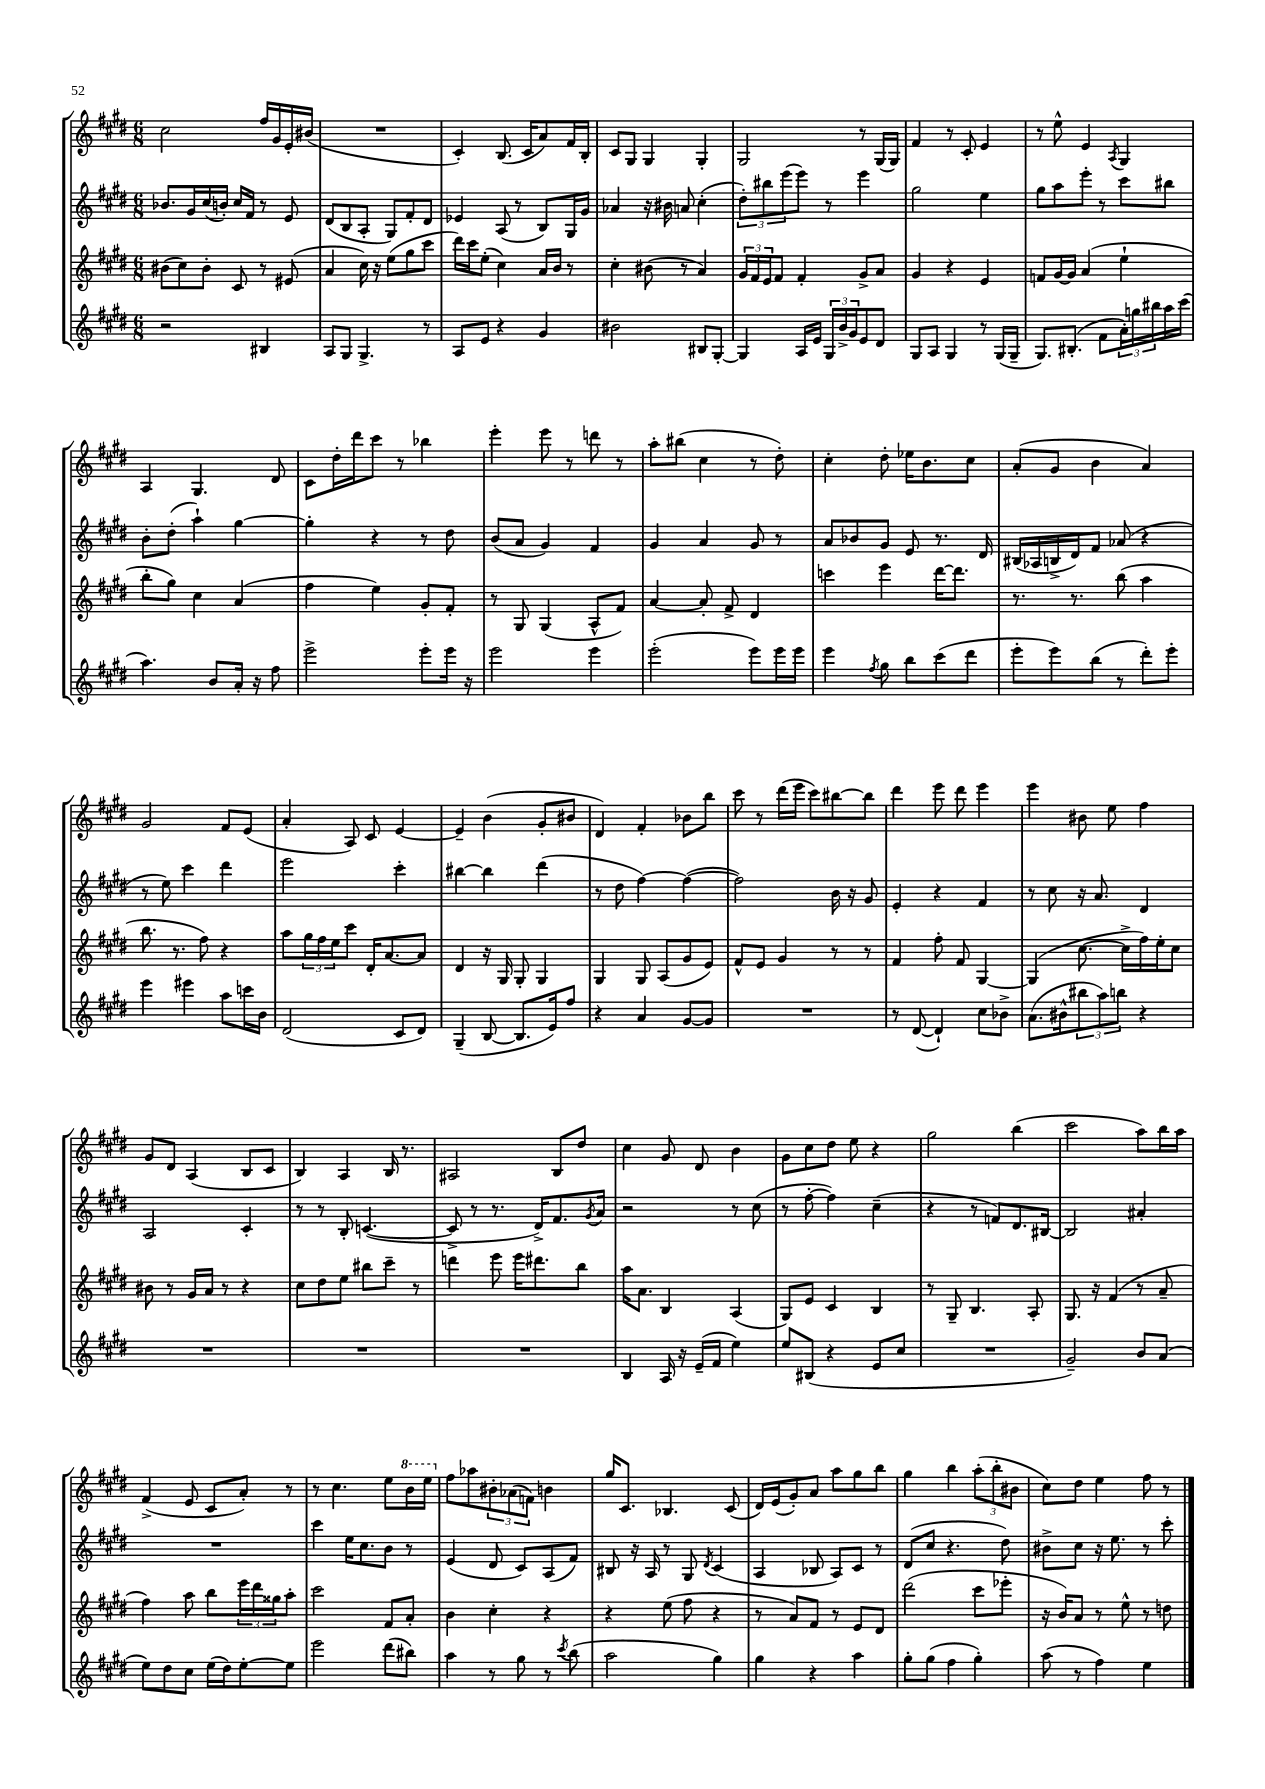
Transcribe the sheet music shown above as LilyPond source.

<<
\new StaffGroup <<
\new Staff = "s0" {
    \clef treble \key e \major \numericTimeSignature \time 6/8
    cis''2 fis''16 gis'16 e'16-. bis'16( |
    R2. |
    cis'4-.) b8.( cis'16 a'8) fis'16 b16-. |
    cis'8 gis8 gis4 gis4-. |
    gis2 r8 gis16( gis16) |
    fis'4 r8 cis'8-. e'4 |
    r8 e''8-^ e'4 \acciaccatura { a8 } gis4 |
    a4 gis4. dis'8 |
    cis'8 dis''16-. dis'''16 cis'''8 r8 bes''4 |
    e'''4-. e'''8 r8 d'''8 r8 |
    a''8-. bis''8( cis''4 r8 dis''8-.) |
    cis''4-. dis''8-. ees''16 b'8. cis''8 |
    a'8-.( gis'8 b'4 a'4) |
    gis'2 fis'8 e'8( |
    a'4-. a8) cis'8 e'4~ |
    e'4-- b'4( gis'8-. bis'8 |
    dis'4) fis'4-. bes'8 b''8 |
    cis'''8 r8 dis'''16( e'''16 cis'''8) bis''8~ bis''8 |
    dis'''4 e'''8 dis'''8 e'''4 |
    e'''4 bis'8 e''8 fis''4 |
    gis'8 dis'8 a4( b8 cis'8 |
    b4) a4 b16 r8. |
    ais2 b8 dis''8 |
    cis''4 gis'8 dis'8 b'4 |
    gis'8 cis''8 dis''8 e''8 r4 |
    gis''2 b''4( |
    cis'''2 a''8) b''16 a''16 |
    fis'4->( e'8 cis'8 a'8-.) r8 |
    r8 cis''4. e''8 \ottava #1 b''16 e'''16 \ottava #0 |
    fis''8 aes''8 \tuplet 3/2 { bis'8-. aes'8( f'8) } b'4 |
    gis''16 cis'8. bes4. cis'8( |
    dis'16) e'16( gis'8-.) a'8 a''8 gis''8 b''8 |
    gis''4 b''4 \tuplet 3/2 { a''8-.( b''8-. bis'8 } |
    cis''8) dis''8 e''4 fis''8 r8 \bar "|." |
}
\new Staff = "s1" {
    \clef treble \key e \major \numericTimeSignature \time 6/8
    bes'8. gis'16 cis''16( b'16-.) cis''16 fis'16 r8 e'8 |
    dis'8( b8 a8-. gis8) fis'8-. dis'8 |
    ees'4 a8( r8 b8) gis16 gis'16 |
    aes'4 r16 bis'16 a'8 cis''4-.( |
    \tuplet 3/2 { dis''8-.) bis''8 e'''8( } e'''8) r8 e'''4 |
    gis''2 e''4 |
    gis''8 a''8 e'''8-. r8 cis'''8 bis''8 |
    b'8-. dis''8-.( a''4-!) gis''4~ |
    gis''4-. r4 r8 dis''8 |
    b'8( a'8 gis'4) fis'4 |
    gis'4 a'4 gis'8 r8 |
    a'8 bes'8 gis'8 e'8 r8. dis'16 |
    bis16( aes16 b16-> dis'16) fis'8 aes'8( r4 |
    r8 e''8) cis'''4 dis'''4 |
    e'''2 cis'''4-. |
    bis''4~ bis''4 dis'''4( |
    r8 dis''8 fis''4~) fis''4~( |
    fis''2) b'16 r16 gis'8 |
    e'4-. r4 fis'4 |
    r8 cis''8 r16 a'8. dis'4 |
    a2 cis'4-. |
    r8 r8 b8-. c'4.~( |
    c'8-> r8 r8. dis'16->) fis'8. \acciaccatura { gis'8 } a'16 |
    r2 r8 cis''8( |
    r8 fis''8~-. fis''4) cis''4--( |
    r4 r8 f'8) dis'8. bis16~ |
    bis2 ais'4-. |
    R2. |
    cis'''4 e''16 cis''8. b'8 r8 |
    e'4( dis'8 cis'8) a8( fis'8) |
    bis8 r16 a16 r8 gis8 \acciaccatura { dis'8 } cis'4( |
    a4 bes8 a8) cis'8 r8 |
    dis'8( cis''8 r4. dis''8) |
    bis'8-> cis''8 r16 e''8. r8 cis'''8-. \bar "|." |
}
\new Staff = "s2" {
    \clef treble \key e \major \numericTimeSignature \time 6/8
    bis'8( cis''8) bis'8-. cis'8 r8 eis'8( |
    a'4 cis''16) r16 e''8( gis''8 cis'''8 |
    dis'''16) cis'''16 e''8-.( cis''4) a'16 b'16 r8 |
    cis''4-. bis'8( r8 a'4) |
    \tuplet 3/2 { gis'16 fis'16 e'16 } fis'8 fis'4-. gis'8-> a'8 |
    gis'4 r4 e'4 |
    f'8 gis'16~ gis'16 a'4( e''4-! |
    b''8-. gis''8) cis''4 a'4( |
    fis''4 e''4) gis'8-. fis'8-. |
    r8 gis8 gis4( a8-^ fis'8) |
    a'4~ a'8-. fis'8-> dis'4 |
    c'''4 e'''4 dis'''16~ dis'''8. |
    r8. r8. b''8( a''4 |
    b''8. r8. fis''8) r4 |
    a''8 \tuplet 3/2 { gis''16 fis''16 e''16 } cis'''8 dis'16-. a'8.~ a'8 |
    dis'4 r16 gis16 gis8-. gis4 |
    gis4 gis8 a8( gis'8 e'8) |
    fis'8-^ e'8 gis'4 r8 r8 |
    fis'4 fis''8-. fis'8 gis4~ |
    gis4( cis''8.~ cis''16-> fis''16) e''16-. cis''8 |
    bis'8 r8 gis'16 a'16 r8 r4 |
    cis''8 dis''8 e''8 bis''8 cis'''8-- r8 |
    d'''4 e'''8 e'''16 dis'''8. b''8 |
    a''16 a'8. b4 a4( |
    gis8) e'8 cis'4 b4 |
    r8 gis8-- b4. a8-. |
    gis8. r16 fis'4( r8 a'8-- |
    fis''4) a''8 b''8 \tuplet 3/2 { e'''16 dis'''16 gisis''16 } a''8-. |
    cis'''2 fis'8 a'8-. |
    b'4 cis''4-. r4 |
    r4 e''8( fis''8 r4 |
    r8 a'8) fis'8 r8 e'8 dis'8 |
    dis'''2( cis'''8 ees'''8-. |
    r16 b'16) a'8 r8 e''8-^ r8 d''8 \bar "|." |
}
\new Staff = "s3" {
    \clef treble \key e \major \numericTimeSignature \time 6/8
    r2 bis4 |
    a8 gis8 gis4.-> r8 |
    a8 e'8 r4 gis'4 |
    bis'2 bis8 gis8~-. |
    gis4 a16 e'16 \tuplet 3/2 { gis16 b'16-> gis'16 } e'8 dis'8 |
    gis8 a8 gis4 r8 gis16( gis16-- |
    gis8.) bis8.-.( fis'8 \tuplet 3/2 { a'16-.) g''16 bis''16 } a''16 cis'''16( |
    a''4.) b'8 a'16-. r16 fis''8 |
    e'''2-> e'''8-. e'''16 r16 |
    e'''2 e'''4 |
    e'''2-.( e'''8) e'''16 e'''16 |
    e'''4 \acciaccatura { fis''8 } gis''8 b''8 cis'''8( dis'''8 |
    e'''8-. e'''8) b''8( r8 dis'''8-.) e'''8-. |
    e'''4 eis'''4 a''8 c'''16 b'16 |
    dis'2( cis'8 dis'8) |
    gis4--( b8~ b8. e'16) fis''8 |
    r4 a'4 gis'8~ gis'8 |
    R2. |
    r8 dis'8~( dis'4-!) cis''8 bes'8-> |
    a'8.( bis'16-^ \tuplet 3/2 { bis''8 a''8) b''8 } r4 |
    R2. |
    R2. |
    R2. |
    b4 a16 r16 e'16--( fis'16 e''4) |
    e''8 bis8( r4 e'8 cis''8 |
    R2. |
    gis'2--) b'8 a'8( |
    e''8) dis''8 cis''8 e''16( dis''16) e''8~-. e''8 |
    e'''2 dis'''8( bis''8) |
    a''4 r8 gis''8 r8 \acciaccatura { cis'''8 } b''8( |
    a''2 gis''4) |
    gis''4 r4 a''4 |
    gis''8-. gis''8( fis''4 gis''4-.) |
    a''8( r8 fis''4) e''4 \bar "|." |
}
>>
>>
\layout { \context { \Score \remove "Bar_number_engraver" } }
